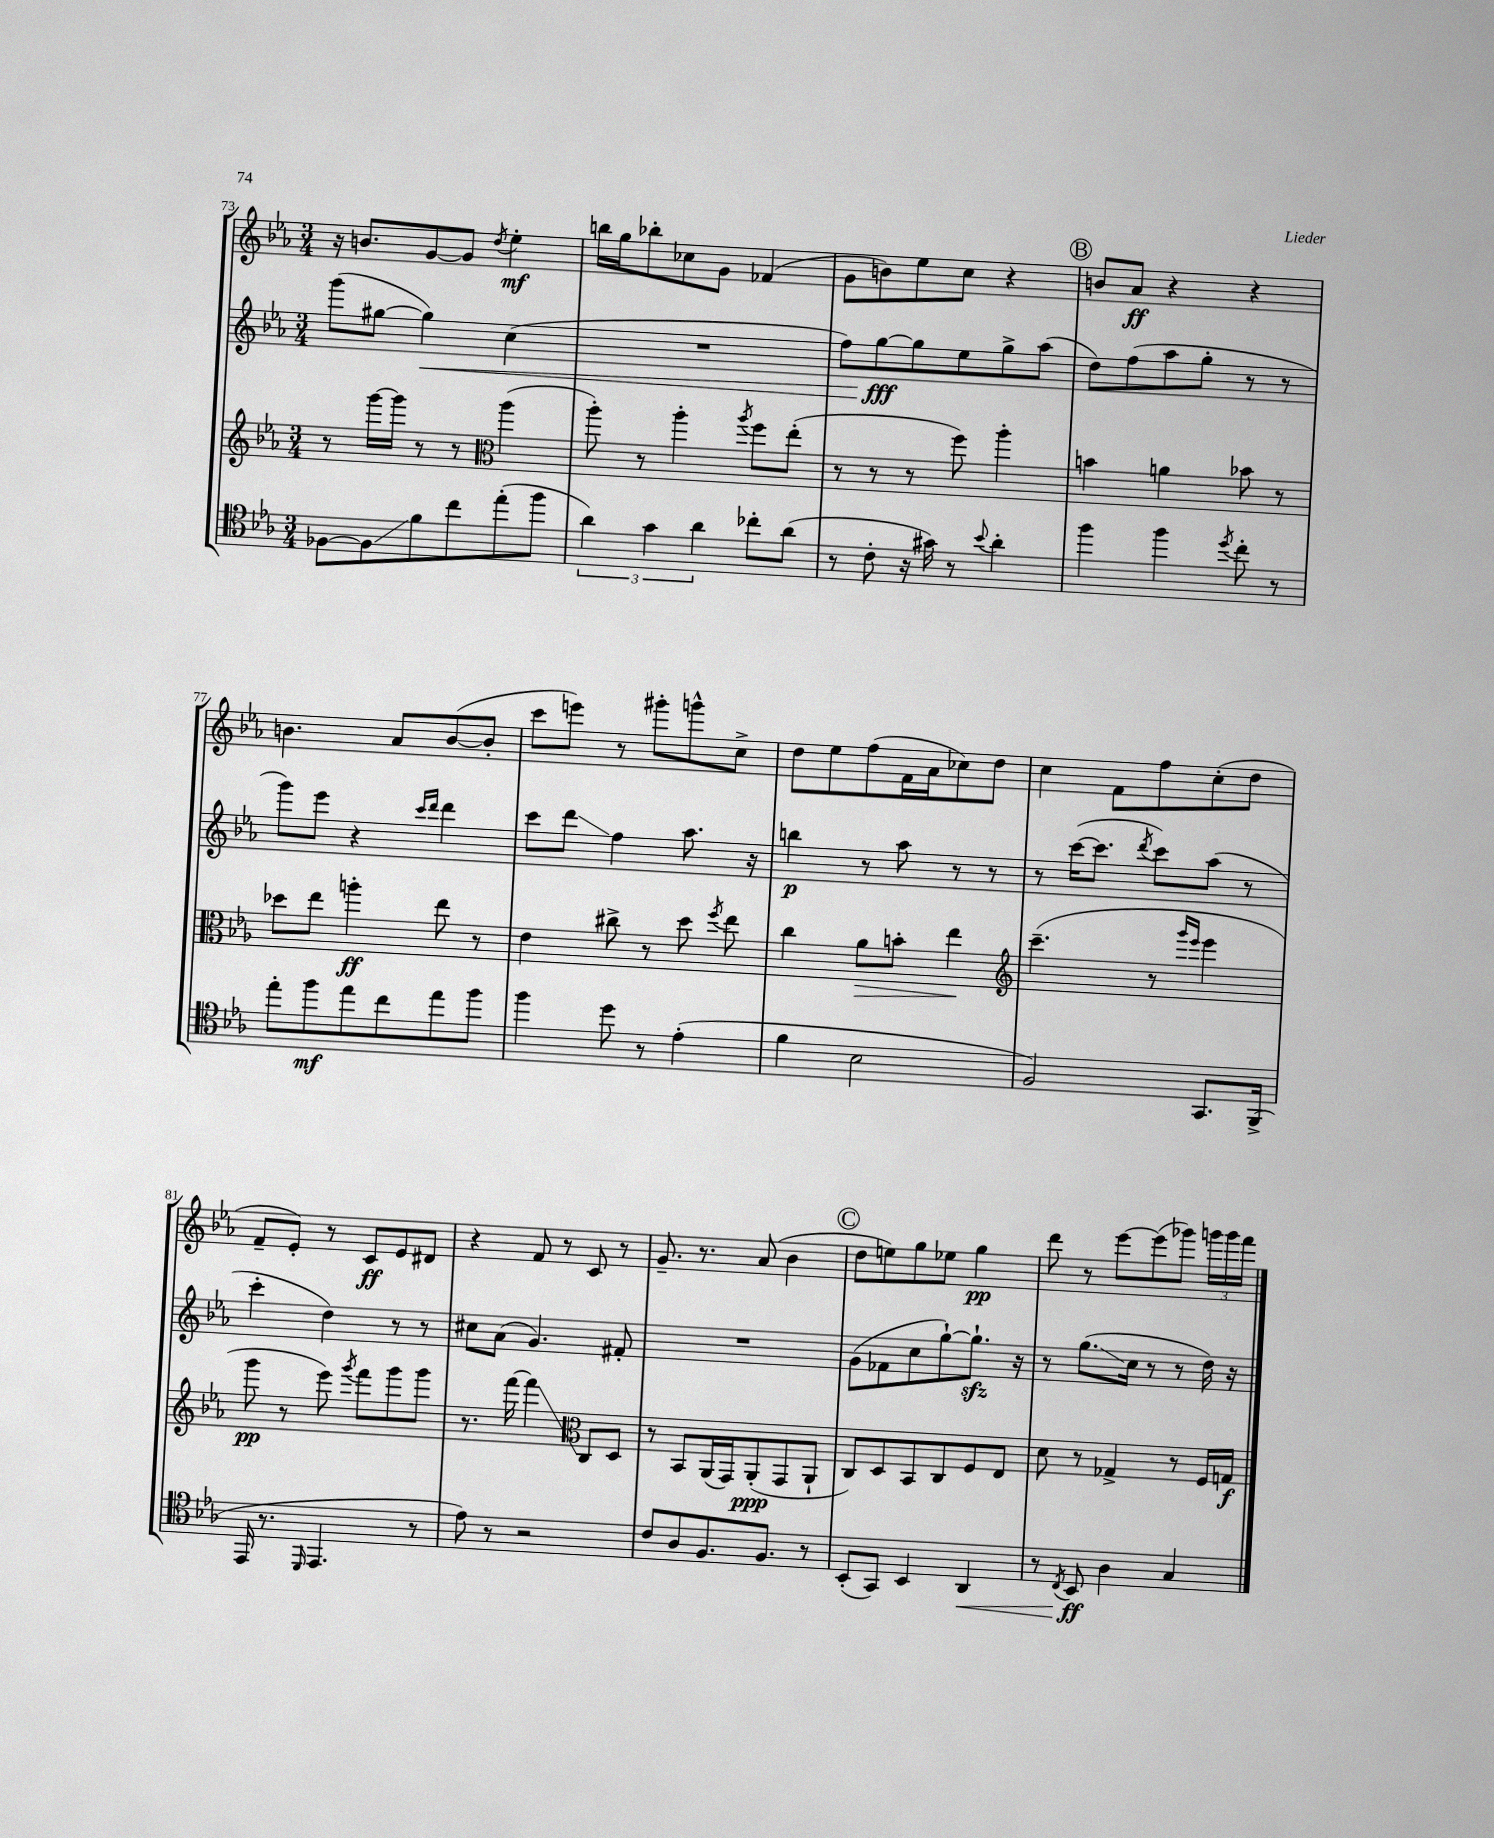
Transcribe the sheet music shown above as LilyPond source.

<<
\new StaffGroup <<
\new Staff = "s0" {
    \clef treble \key ees \major \numericTimeSignature \time 3/4
    \autoBeamOff r16 b'8.[ g'8~ g'8] \acciaccatura { d''8 } ees''4-.\mf |
    b''16[ g''16 bes''8-. ces''8 g'8] fes'4( |
    g'8[ b'8) ees''8 c''8] r4 |
    \mark \markup { \circle "B" } b'8[ aes'8]\ff r4 r4 |
    b'4. aes'8[ b'8~( b'8]-. |
    c'''8[ e'''8]) r8 gis'''8[-. g'''8-^ c''8]-> |
    d''8[ ees''8 f''8( f'16 aes'16 ces''8) d''8] |
    c''4 f'8[ f''8 c''8-.( d''8] |
    f'8[-- ees'8]-.) r8 c'8[\ff ees'8 dis'8] |
    r4 f'8 r8 c'8 r8 |
    g'8.-- r8. aes'8( bes'4 |
    \mark \markup { \circle "C" } d''8[ e''8) g''8 ees''8] g''4\pp |
    d'''8 r8 ees'''8[~ ees'''8( ges'''8]) \tuplet 3/2 { g'''16[ g'''16 f'''16] } \bar "|." |
}
\new Staff = "s1" {
    \clef treble \key ees \major \numericTimeSignature \time 3/4
    \autoBeamOff g'''8[( gis''8]~ gis''4\<) c''4( |
    R2. |
    f''8[) g''8~\fff\! g''8 ees''8 g''8-> aes''8]( |
    \mark \markup { \circle "B" } d''8[) f''8( aes''8 g''8]-. r8 r8 |
    g'''8[) ees'''8] r4 \grace { c'''16[ d'''16] } d'''4 |
    c'''8[ d'''8]\glissando f''4 aes''8. r16 |
    b''4\p r8 aes''8 r8 r8 |
    r8 c'''16[~( c'''8.] \acciaccatura { d'''8 } c'''8[) aes''8]( r8 |
    c'''4-. d''4) r8 r8 |
    cis''8[ aes'8]( g'4.) fis'8-. |
    R2. |
    \mark \markup { \circle "C" } g'8[( fes'8 c''8 g''8~-!) g''8.]-!\sfz r16 |
    r8 g''8.[\glissando( c''16] r8 r8 d''16) r16 \bar "|." |
}
\new Staff = "s2" {
    \clef treble \key ees \major \numericTimeSignature \time 3/4
    \autoBeamOff r8 g'''16[~ g'''16] r8 r8 \clef alto aes''4( |
    aes''8-.) r8 aes''4-. \acciaccatura { aes''8 } f''8[ ees''8]-.( |
    r8 r8 r8 f''8) aes''4-. |
    \mark \markup { \circle "B" } b'4 a'4 bes'8 r8 |
    des''8[ ees''8] a''4-.\ff ees''8 r8 |
    ees'4 cis''8-> r8 d''8 \acciaccatura { f''8 } ees''8 |
    c''4 aes'8[\> b'8]-. ees''4\! |
    \clef treble c'''4.--( r8 \grace { g'''16[ ees'''16] } ees'''4 |
    g'''8\pp r8 ees'''8) \acciaccatura { g'''8 } f'''8[ g'''8 g'''8] |
    r8. f'''16~ f'''4\glissando \clef alto c8[ d8] |
    r8 bes,8[ aes,16( g,16) aes,8-.\ppp( g,8 aes,8]-! |
    \mark \markup { \circle "C" } c8[) d8 bes,8 c8 f8 ees8] |
    d'8 r8 ges4-> r8 f16[ g16]\f \bar "|." |
}
\new Staff = "s3" {
    \clef tenor \key ees \major \numericTimeSignature \time 3/4
    \autoBeamOff fes8[~ fes8\glissando f'8 c''8 ees''8-.( f''8] |
    \tuplet 3/2 { aes'4) g'4 aes'4 } ces''8[-. aes'8]( |
    r8 c'8-. r16 gis'16) r8 \appoggiatura { bes'8 } aes'4-. |
    \mark \markup { \circle "B" } f''4 f''4 \acciaccatura { d''8 } c''8-. r8 |
    ees''8[-. f''8\mf ees''8 c''8 ees''8 f''8] |
    f''4 d''8 r8 ees'4-.( |
    f'4 bes2 |
    f2) g,8.[ f,16]->( |
    ees,16 r8. \grace { d,16 } ees,4. r8 |
    ees'8) r8 r2 |
    c'8[ aes8 f8. f8.] r8 |
    \mark \markup { \circle "C" } bes,8[-.( g,8]) bes,4 aes,4\< |
    r8 \acciaccatura { c8 } bes,8\ff\! aes4 g4 \bar "|." |
}
>>
>>
\layout { \context { \Score currentBarNumber = #73 } }
